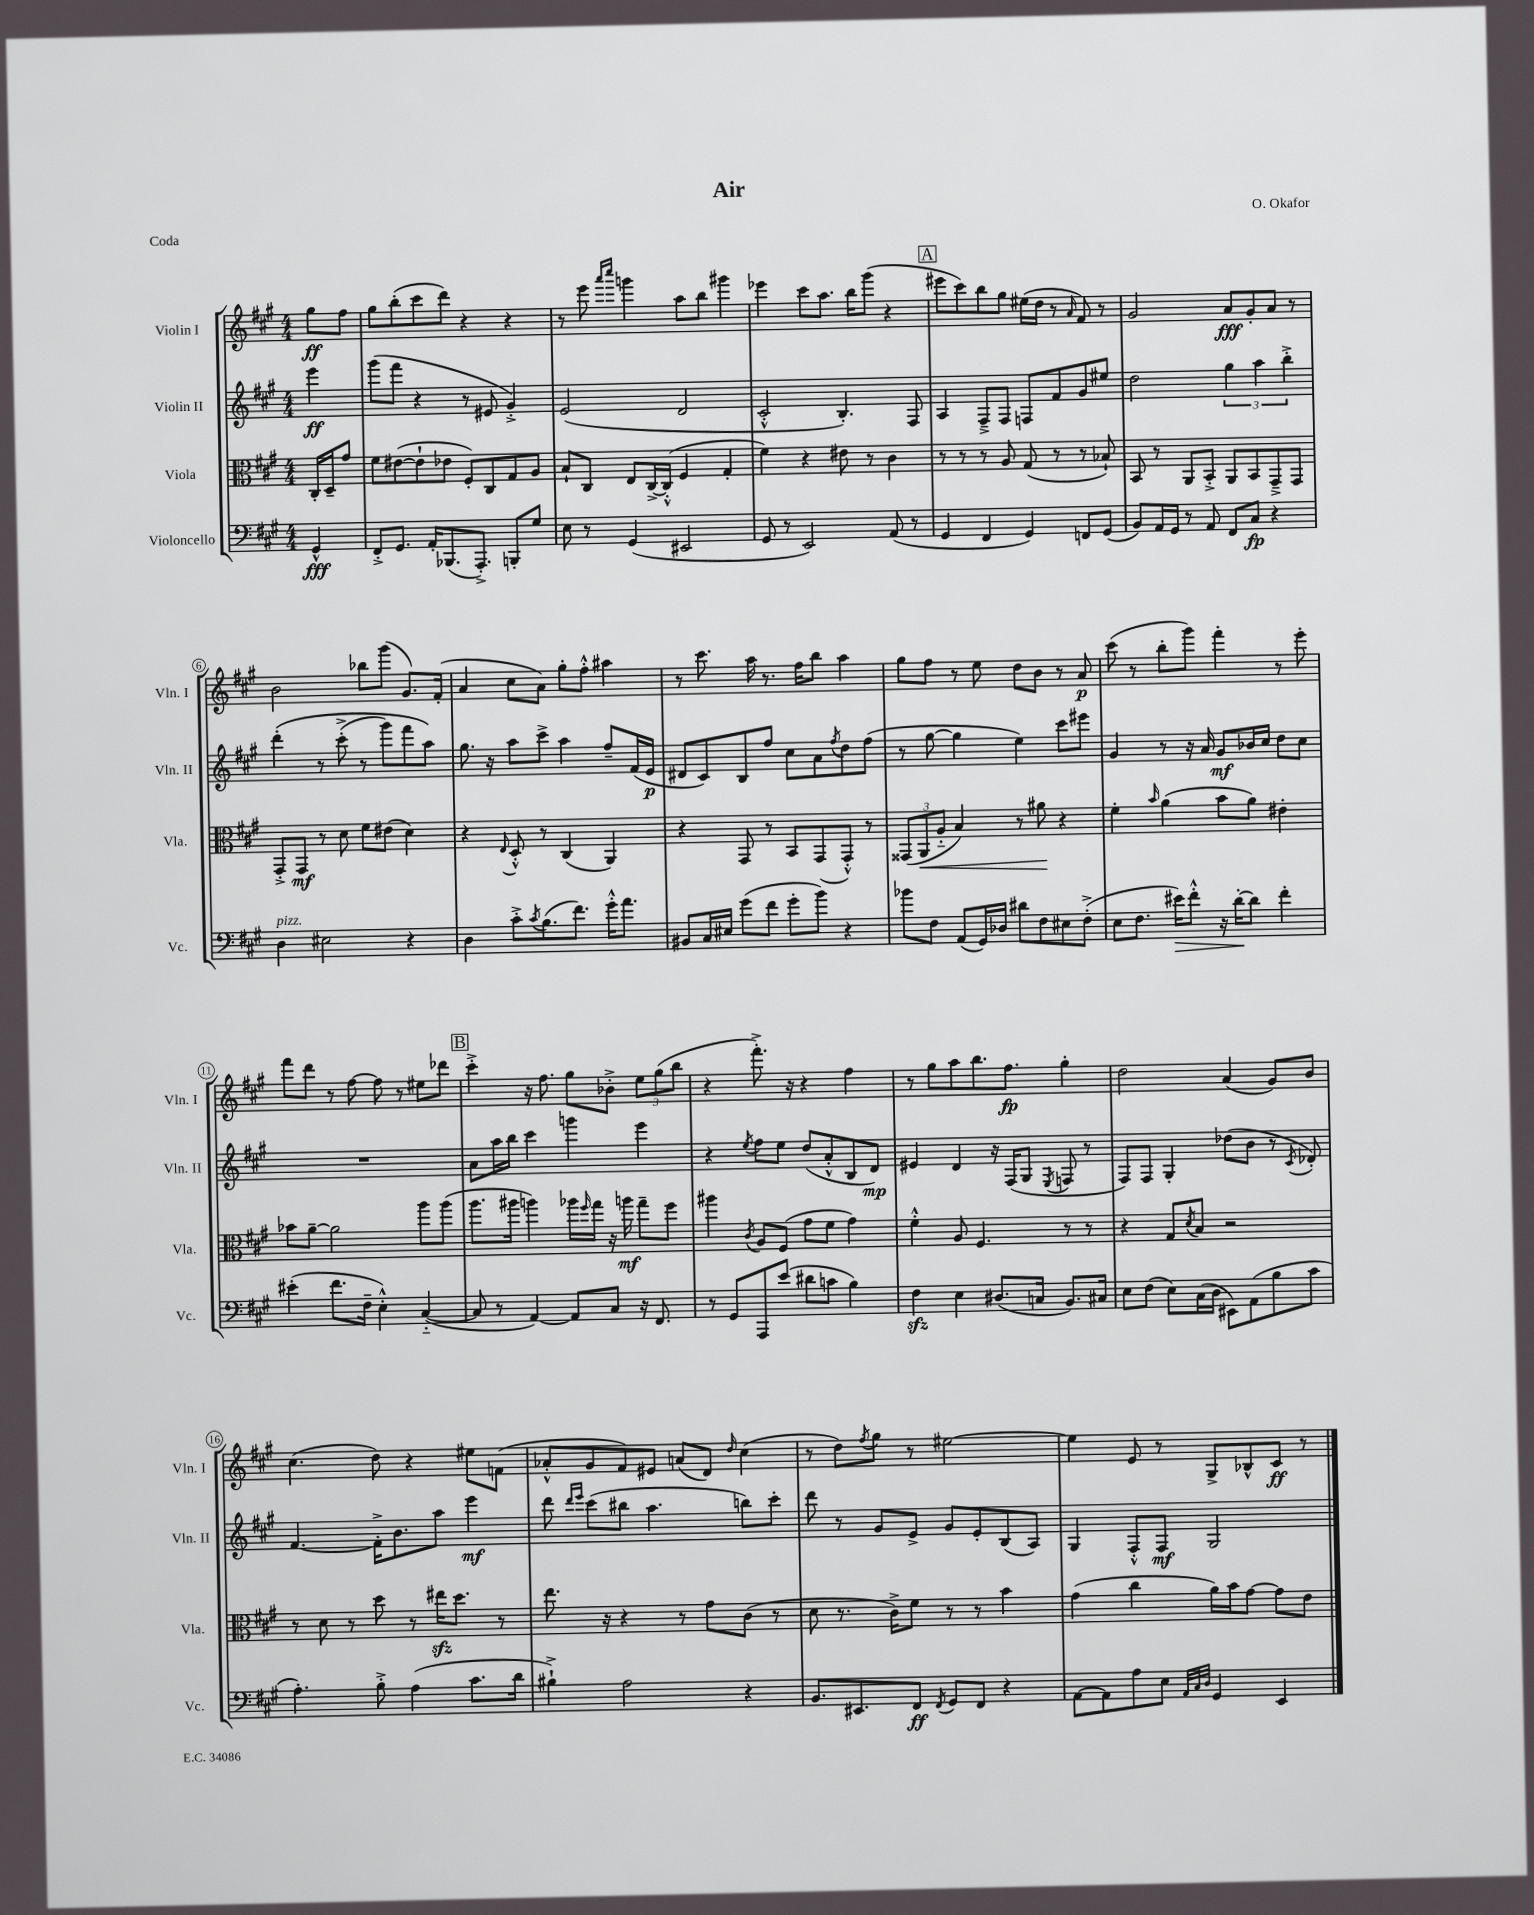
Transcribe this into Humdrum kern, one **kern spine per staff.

**kern	**dynam	**kern	**dynam	**kern	**dynam	**kern	**dynam
*part4	*part4	*part3	*part3	*part2	*part2	*part1	*part1
*staff4	*staff4	*staff3	*staff3	*staff2	*staff2	*staff1	*staff1
*I"Violoncello	*	*I"Viola	*	*I"Violin II	*	*I"Violin I	*
*I'Vc.	*	*I'Vla.	*	*I'Vln. II	*	*I'Vln. I	*
*clefF4	*	*clefC3	*	*clefG2	*	*clefG2	*
*k[f#c#g#]	*	*k[f#c#g#]	*	*k[f#c#g#]	*	*k[f#c#g#]	*
*M4/4	*	*M4/4	*	*M4/4	*	*M4/4	*
=	=	=	=	=	=	=	=
4GG#^^/	fff	16C#'/LL	.	4eee\	ff	8gg#\L	ff
.	.	16D~/J	.	.	.	.	.
.	.	8g#/J	.	.	.	8ff#\J	.
=1	=1	=1	=1	=1	=1	=1	=1
8FF#'^/L	.	8f#\L	.	(8ggg#\L	.	8gg#\L	.
8.GG#/J	.	([8e#X\	.	8fff#\J	.	(8bb'\	.
.	.	8e#`\]	.	4r	.	8ccc#\	.
16AA'/KL	.	.	.	.	.	.	.
(8.BBB-X/	.	8e-X\J	.	.	.	8ddd\J)	.
.	.	8F#'/L)	.	8r	.	4r	.
8.AAA'^/J)	.	.	.	.	.	.	.
.	.	8C#/	.	8e#X/	.	.	.
8BBBn'/L	.	8G#/	.	4g#'^/)	.	4r	.
8G#/J	.	8A/J	.	.	.	.	.
=2	=2	=2	=2	=2	=2	=2	=2
8E\	.	8B`/L	.	(2e/	.	8r	.
8r	.	8C#/J	.	.	.	8eee\	.
.	.	.	.	.	.	16qqaaa/LL	.
.	.	.	.	.	.	16qqcccc#/JJ	.
(4GG#/	.	8E/L	.	.	.	4gggn\	.
.	.	[16C#^/L	.	.	.	.	.
.	.	(16C#'^^/JJ]	.	.	.	.	.
2EE#X/	.	4F#/	.	2d/	.	8aa\L	.
.	.	.	.	.	.	8bb\J	.
.	.	4G#'/	.	.	.	4ggg#X\	.
=3	=3	=3	=3	=3	=3	=3	=3
8GG#/	.	4f#\)	.	2c#'^^/	.	4eee-X\	.
8r	.	.	.	.	.	.	.
2EE/)	.	4r	.	.	.	8ccc#\L	.
.	.	.	.	.	.	8.aa\J	.
.	.	8e#X\	.	4.B'/)	.	.	.
.	.	.	.	.	.	16bb\KL	.
.	.	8r	.	.	.	(8ggg#\J	.
(8AA/	.	4c#\	.	.	.	4r	.
8r	.	.	.	8F#/	.	.	.
!!LO:REH:place=s1:t=A
=4	=4	=4	=4	=4	=4	=4	=4
4GG#/	.	8r	.	4A/	.	8eee#X\L	.
.	.	8r	.	.	.	8ccc#\)	.
4FF#/	.	8r	.	8F#~^/L	.	8bb\	.
.	.	8A/	.	8F#/J	.	8gg#\J	.
4GG#/)	.	(8G#/	.	8Fn/L	.	(16ee#X\LL	.
.	.	.	.	.	.	16dd\JJ	.
.	.	8r	.	8f#/	.	8r	.
.	.	.	.	.	.	16qqa/	.
8FFn/L	.	8r	.	8g#/	.	8f#/)	.
(8GG#/J	.	8B-X`/)	.	8ee#X/J	.	8r	.
=5	=5	=5	=5	=5	=5	=5	=5
8BB/L)	.	8BB/	.	2dd\	.	2g#/	.
16AA/L	.	8r	.	.	.	.	.
16GG#/JJ	.	.	.	.	.	.	.
8r	.	8AA/L	.	.	.	.	.
8AA/	.	8BB'^/J	.	.	.	.	.
8FF#/L	.	8AA/L	.	6gg#\	.	8a/L	fff
8C#/J	fp	8BB/	.	.	.	8g#'/	.
.	.	.	.	6aa\	.	.	.
4r	.	8GG#~^/	.	.	.	8a/J	.
.	.	.	.	6bb'^\	.	.	.
.	.	8GG#/J	.	.	.	8r	.
!!LO:LB:g=z
=6	=6	=6	=6	=6	=6	=6	=6
!LO:TX:a:i:t=pizz.	!	!	!	!	!	!	!
4D\	.	8GG#'^/L	.	(4ddd'\	.	2b\	.
.	.	8GG#/J	mf	.	.	.	.
2E#X\	.	8r	.	8r	.	.	.
.	.	8d\	.	(8ccc#'^\	.	.	.
.	.	8f#\L	.	8r	.	8bb-X\L	.
.	.	(8e#X\J	.	8ggg#\L)	.	(8ggg#\J	.
4r	.	4d\)	.	8fff#\	.	8.g#/L)	.
.	.	.	.	8aa\J)	.	.	.
.	.	.	.	.	.	(16f#'/Jk	.
=7	=7	=7	=7	=7	=7	=7	=7
4D\	.	4r	.	8.gg#\	.	4a/	.
.	.	.	.	16r	.	.	.
.	.	8qqE/	.	.	.	.	.
8c#'^\L	.	8D'^^/	.	8aa\L	.	8cc#\L	.
8qc#/	.	.	.	.	.	.	.
(8.B\	.	8r	.	8ccc#^\J	.	8a\J)	.
.	.	(4C#/	.	4aa\	.	8gg#'\L	.
8.f#\J)	.	.	.	.	.	.	.
.	.	.	.	.	.	8ff#'^^\J	.
16g#'^^\KL	.	4AA/)	.	8ff#~/L	.	4aa#X\	.
8.a\J	.	.	.	.	.	.	.
.	.	.	.	(16f#/L	.	.	.
.	.	.	.	16e/JJ	p	.	.
=8	=8	=8	=8	=8	=8	=8	=8
8BB#X/L	.	4r	.	8d#X/L	.	8r	.
16C#/L	.	.	.	8c#/)	.	8.ccc#\	.
16E#X/JJ	.	.	.	.	.	.	.
(8g#\L	.	8GG#/	.	8B/	.	.	.
.	.	.	.	.	.	16aa\	.
8f#\J	.	8r	.	8ff#/J	.	8.r	.
8g#'\L	.	8BB/L	.	8cc#\L	.	.	.
.	.	.	.	.	.	16ff#\KL	.
8b\J)	.	(8GG#/	.	8a\	.	8bb\J	.
.	.	.	.	8qff#/	.	.	.
4r	.	8GG#'^^/J)	.	8dd\	.	4aa\	.
.	.	8r	.	(8ff#\J	.	.	.
=9	=9	=9	=9	=9	=9	=9	=9
8b-X\L	.	(12GG##X/L	.	8r	.	8gg#\L	.
!	!	!	!LO:HP:b	!	!	!	!
.	.	12AA/	<	.	.	.	.
8F#\J	.	.	.	[8gg#\	.	8ff#\J	.
.	.	12A/J	.	.	.	.	.
(8AA/L	.	4B/)	.	4gg#\]	.	8r	.
16GG#/L)	.	.	.	.	.	8ee\	.
16D-X/JJ	.	.	.	.	.	.	.
8d#X\L	.	8r	.	4ee\)	.	8dd\L	.
8F#\	.	8a#X\	.	.	.	8b\J	.
8E#X\	.	4r	[	8ccc#\L	.	8r	.
(8F#'^\J	.	.	.	8eee#X\J	.	8a/	p
=10	=10	=10	=10	=10	=10	=10	=10
8E\L	.	4f#'\	.	4g#/	.	(8ccc#\	.
8.F#\J	.	.	.	.	.	8r	.
.	.	16qqb/	.	.	.	.	.
.	.	(4a\	.	8r	.	8bb'\L	.
!	!LO:HP:b	!	!	!	!	!	!
16e#X\KL)	>	.	.	.	.	.	.
8f#'^^\J	.	.	.	16r	.	8ggg#\J)	.
.	.	.	.	16a/	.	.	.
16r	.	8b\L	.	8g#/L	mf	4fff#'\	.
[16d'\KL	.	.	.	.	.	.	.
8d\J]	]	8a\J)	.	16b-X/L	.	.	.
.	.	.	.	16cc#/JJ	.	.	.
4f#'\	.	4e#X'\	.	8dd\L	.	8r	.
.	.	.	.	8cc#\J	.	8eee'\	.
!!LO:LB:g=z
=11	=11	=11	=11	=11	=11	=11	=11
(4e#X'\	.	8b-X\L	.	1r	.	8fff#\L	.
.	.	[8a~\J	.	.	.	8ddd\J	.
8.f#\L	.	2a\]	.	.	.	8r	.
.	.	.	.	.	.	[8ff#\	.
16F#~\Jk	.	.	.	.	.	.	.
4E'^^\)	.	.	.	.	.	8ff#\]	.
.	.	.	.	.	.	8r	.
([4C#/	.	8aa\L	.	.	.	8ee#X\L	.
.	.	(8aa\J	.	.	.	8ddd-X\J	.
!!LO:REH:place=s1:t=B
=12	=12	=12	=12	=12	=12	=12	=12
8C#/]	.	8.aa\L	.	8a\L	.	4ccc#'^\	.
8r	.	.	.	16aa\L	.	.	.
.	.	16aa#X\Jk	.	16bb\JJ	.	.	.
[4AA/)	.	4aan\)	.	4ccc#\	.	16r	.
.	.	.	.	.	.	8.ff#\	.
8AA/L]	.	16aa-X\LL	.	4gggn\	.	8gg#\L	.
.	.	16qqff#/	.	.	.	.	.
.	.	16gg#\JJ	.	.	.	.	.
8C#/J	.	16r	.	.	.	8b-X'^\J	.
.	.	16aan\	mf	.	.	.	.
16r	.	8gg#~\L	.	4eee\	.	12ee\L	.
8.FF#/	.	.	.	.	.	.	.
.	.	.	.	.	.	(12gg#\	.
.	.	8ff#\J	.	.	.	.	.
.	.	.	.	.	.	12bb\J	.
=13	=13	=13	=13	=13	=13	=13	=13
8r	.	4aa#X\	.	4r	.	4r	.
8GG#/L	.	.	.	.	.	.	.
.	.	8qc#/	.	8qee/	.	.	.
8AAA/	.	8A/L	.	8ff#\L	.	8.fff#'^\)	.
(8e/J	.	(8F#/J	.	8ee\J	.	.	.
.	.	.	.	.	.	16r	.
8d#X\L	.	8g#\L	.	(8dd/L	.	4r	.
8cn\J	.	8f#\J	.	8a'^^/	.	.	.
4B\)	.	4g#\)	.	8B/	.	4ff#\	.
.	.	.	.	8d/J)	mp	.	.
=14	=14	=14	=14	=14	=14	=14	=14
4F#zz\	.	4f#'^^\	.	4e#X/	.	8r	.
.	.	.	.	.	.	8gg#\L	.
4E\	.	8A/	.	4d/	.	8aa\	.
.	.	4.F#/	.	.	.	8.bb\	.
(8.D#X/L	.	.	.	16r	.	.	.
.	.	.	.	(16F#/KL	.	8.ff#\J	fp
.	.	.	.	8G#/J	.	.	.
16Cn/Jk	.	.	.	.	.	.	.
.	.	.	.	8qE/	.	.	.
8.BB/L)	.	8r	.	8Fn/	.	4gg#'\	.
.	.	8r	.	8r	.	.	.
16C#X/Jk	.	.	.	.	.	.	.
=15	=15	=15	=15	=15	=15	=15	=15
8E\L	.	4r	.	8F#/L)	.	2dd\	.
(8F#\J	.	.	.	8F#/J	.	.	.
8E\L)	.	8G#/L	.	4G#'/	.	.	.
.	.	8qd/	.	.	.	.	.
(16C#\L	.	8B/J	.	.	.	.	.
16D\JJ	.	.	.	.	.	.	.
8EE#X\L)	.	2r	.	(8dd-X\L	.	(4a/	.
(8AA\	.	.	.	8b\J	.	.	.
8B\	.	.	.	8r	.	8g#/L)	.
.	.	.	.	8qc#/	.	.	.
8c#\J	.	.	.	8d-X'/)	.	8b/J	.
!!LO:LB:g=z
=16	=16	=16	=16	=16	=16	=16	=16
4.A'\)	.	8r	.	[4.f#/	.	(4.cc#\	.
.	.	8d\	.	.	.	.	.
.	.	8r	.	.	.	.	.
8B'^\	.	8dd\	.	16f#'^\KL]	.	8dd\)	.
.	.	.	.	8.b\	.	.	.
(4A\	.	8r	.	.	.	4r	.
.	.	16ee#Xzz\KL	.	8aa\J	.	.	.
.	.	8.dd\J	.	.	.	.	.
8.c#\L	.	.	.	4eee\	mf	8ee#X\L	.
.	.	8r	.	.	.	(8fn\J	.
16d\Jk	.	.	.	.	.	.	.
=17	=17	=17	=17	=17	=17	=17	=17
4B#X`^\)	.	8.ee\	.	8ddd\	.	8a-X'^^/L	.
.	.	.	.	16qqddd/LL	.	.	.
.	.	.	.	16qqeee/JJ	.	.	.
.	.	.	.	(8ccc#\L	.	8g#/	.
.	.	16r	.	.	.	.	.
2A\	.	4r	.	8bb#X\J	.	8f#/)	.
.	.	.	.	4.aa\	.	8e#X/J	.
.	.	8r	.	.	.	(8an/L	.
.	.	8g#\L	.	.	.	8d/J)	.
.	.	.	.	.	.	16qqdd/	.
4r	.	(8c#\J	.	8bbn\L)	.	(4cc#\	.
.	.	8r	.	8ccc#'\J	.	.	.
=18	=18	=18	=18	=18	=18	=18	=18
8.BB/L	.	8d\	.	8ddd\	.	8r	.
.	.	8.r	.	8r	.	8dd\L)	.
8.EE#X/	.	.	.	.	.	.	.
.	.	.	.	.	.	8qff#/	.
.	.	.	.	8g#/L	.	8gg#\J	.
.	.	16c#^\KL)	.	.	.	.	.
8FF#/J	ff	8f#\J	.	8e^/J	.	8r	.
8qFF#/	.	.	.	.	.	.	.
8GG#/L	.	8r	.	8g#/L	.	[2ee#X\	.
8FF#/J	.	8r	.	8e'/	.	.	.
4r	.	4b\	.	(8B/	.	.	.
.	.	.	.	8A/J)	.	.	.
=19	=19	=19	=19	=19	=19	=19	=19
[8AA\L	.	(4g#\	.	4G#/	.	4ee#\]	.
8AA\]	.	.	.	.	.	.	.
8A\	.	4cc#\	.	8F#'^^/L	.	8e/	.
8E\J	.	.	.	8F#/J	mf	8r	.
32qqAA/LLL	.	.	.	.	.	.	.
32qqC#/	.	.	.	.	.	.	.
32qqD/JJJ	.	.	.	.	.	.	.
4GG#/	.	16a\LL)	.	2G#/	.	8G#^/L	.
.	.	16b\J	.	.	.	.	.
.	.	[8g#\J	.	.	.	8B-X^^/	.
4EE/	.	8g#\L]	.	.	.	8c#/J	ff
.	.	8e\J	.	.	.	8r	.
==	==	==	==	==	==	==	==
*-	*-	*-	*-	*-	*-	*-	*-
